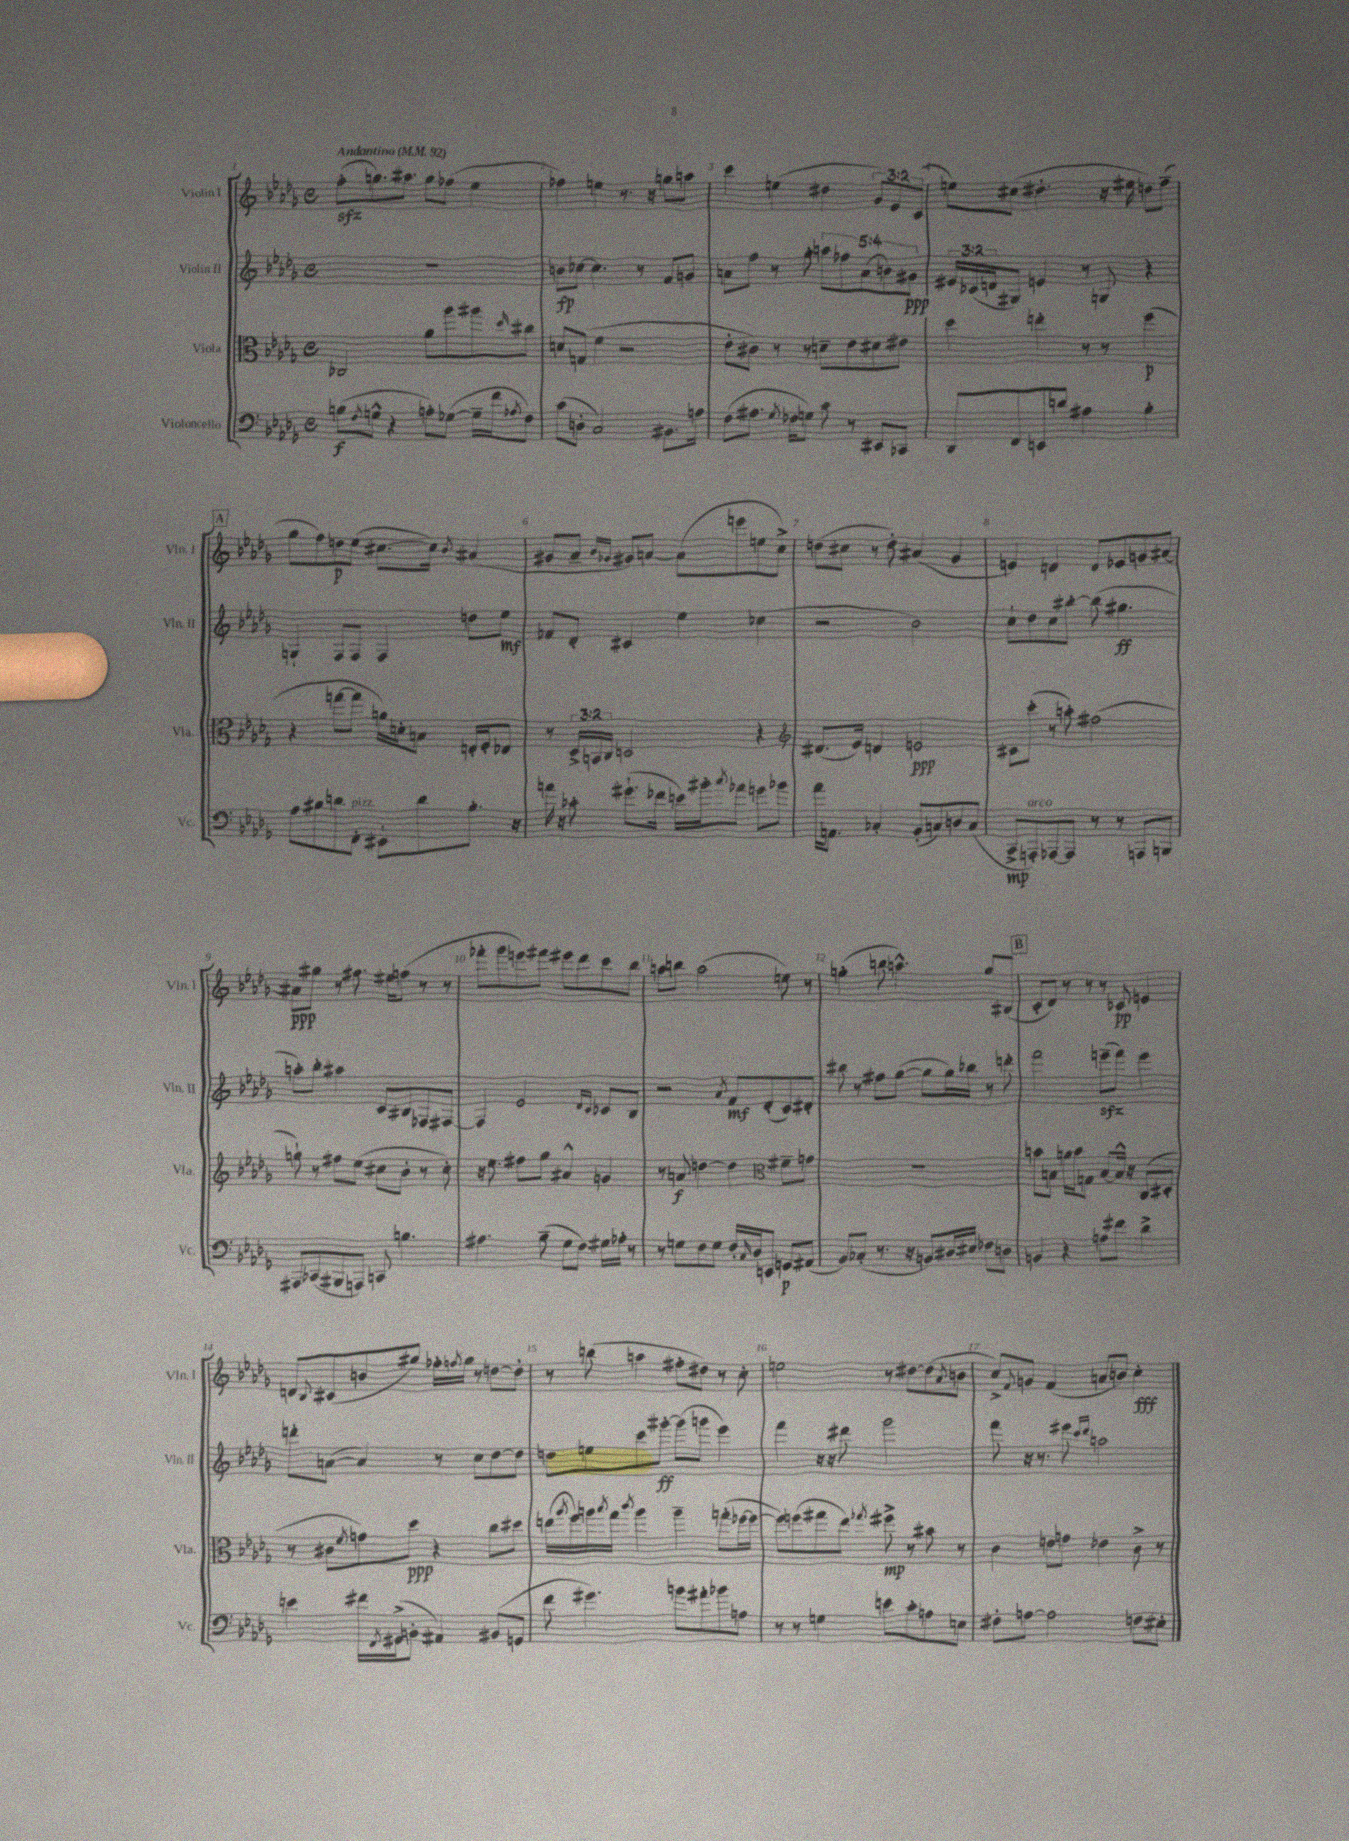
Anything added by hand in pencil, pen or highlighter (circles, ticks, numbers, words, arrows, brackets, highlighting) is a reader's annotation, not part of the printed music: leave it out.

**kern	**dynam	**kern	**dynam	**kern	**dynam	**kern	**dynam
*part4	*part4	*part3	*part3	*part2	*part2	*part1	*part1
*staff4	*staff4	*staff3	*staff3	*staff2	*staff2	*staff1	*staff1
*I"Violoncello	*	*I"Viola	*	*I"Violin II	*	*I"Violin I	*
*I'Vc.	*	*I'Vla.	*	*I'Vln. II	*	*I'Vln. I	*
*clefF4	*	*clefC3	*	*clefG2	*	*clefG2	*
*k[b-e-a-d-g-]	*	*k[b-e-a-d-g-]	*	*k[b-e-a-d-g-]	*	*k[b-e-a-d-g-]	*
*M4/4	*	*M4/4	*	*M4/4	*	*M4/4	*
*met(c)	*	*met(c)	*	*met(c)	*	*met(c)	*
*MM92	*	*MM92	*	*MM92	*	*MM92	*
=1	=1	=1	=1	=1	=1	=1	=1
!	!	!	!	!	!	!LO:TX:a:B:t=Andantino	!
(8Bn\L	f	2C-X/	.	1r	.	(8ffzz'\L	.
8qF/	.	.	.	.	.	.	.
8Gn^^\J	.	.	.	.	.	8.ggn\)	.
4r	.	.	.	.	.	.	.
.	.	.	.	.	.	8.aa#X\J	.
8An'\L)	.	8a-\L	.	.	.	8gg\L	.
([8G-X\J	.	8aa-\	.	.	.	(8ff-X\J	.
16G-~\LL]	.	8aa#X\	.	.	.	4ee-\	.
16f\J	.	.	.	.	.	.	.
8qA-X/	.	16qqdd-/	.	.	.	.	.
8F\J)	.	8cc#X\J	.	.	.	.	.
=2	=2	=2	=2	=2	=2	=2	=2
(8c\L	.	8dn/L	.	8bn\L	fp	4ff-X\)	.
8Dn'\J	.	(8Gn/J	.	[8cc-X\J	.	.	.
2C/)	.	4f\	.	4.cc-\]	.	4een\	.
.	.	2r	.	.	.	8.r	.
.	.	.	.	8r	.	.	.
.	.	.	.	.	.	16r	.
8.BB#X\L	.	.	.	8f/L	.	8ggn\L	.
.	.	.	.	8gn/J	.	8aan\J	.
16An\Jk	.	.	.	.	.	.	.
=3	=3	=3	=3	=3	=3	=3	=3
(8F\L	.	8e-'\L	.	8an\L	.	4ccc\	.
8.A#X\J	.	8c#X\J)	.	8ff\J	.	.	.
.	.	8r	.	8r	.	(4een\	.
8qG-/	.	.	.	.	.	.	.
16F-X\KL	.	.	.	.	.	.	.
8Gn\J)	.	8r	.	8gg-'\	.	.	.
8c\	.	8dn~\L	.	10aan\L	.	4dd#X\	.
.	.	.	.	10ff-X\	.	.	.
8r	.	8e-\	.	.	.	.	.
.	.	.	.	(10a\	.	.	.
8EE#X/L	.	8d#X\	.	.	.	12g-/L)	.
.	.	.	.	10bn\)	.	.	.
.	.	.	.	.	.	12e-/	.
8CC-X/J	.	8e#X\J	.	.	.	.	.
.	.	.	.	10g#X\J	ppp	.	.
.	.	.	.	.	.	(12c/J	.
=4	=4	=4	=4	=4	=4	=4	=4
8DD-/L	.	4dd-\	.	24e#X/LL	.	8een\L)	.
.	.	.	.	(24c-X/	.	.	.
.	.	.	.	24dn/J	.	.	.
8FF/	.	.	.	8G#X/J)	.	(8cc#X\J	.
8EEn/	.	4een'\	.	4en/	.	4.dd#X'\	.
8dn/J	.	.	.	.	.	.	.
4A#X\	.	8r	.	8r	.	.	.
.	.	8r	.	8Gn/	.	16r	.
.	.	.	.	.	.	16ee#X\	.
4B-'\	.	(4ff\	p	4r	.	8ddn\L)	.
.	.	.	.	.	.	(8ff~\J	.
!!LO:LB:g=z
!!LO:REH:place=s1:t=A
=5	=5	=5	=5	=5	=5	=5	=5
8A-\L	.	4r	.	4Gn`/	.	8gg-\L	.
8B#X\	.	.	.	.	.	8ff\)	.
8dn\	.	[8ggn\L	.	8F/L	.	8ddn\	p
!LO:TX:a:i:t=pizz.	!	!	!	!	!	!	!
8FF'\J	.	8gg\J]	.	8F/J	.	(8ee-\J	.
8EE#X`\L	.	16an\LL)	.	4F/	.	[8.cc#X\L	.
.	.	16dn'\J	.	.	.	.	.
8d\	.	8Bn\J	.	.	.	.	.
.	.	.	.	.	.	16cc#\Jk])	.
.	.	.	.	.	.	8qb-/	.
8.B#'\J	.	16En'/LL	.	8ddn\L	.	(4a#X/	.
.	.	16F'/J	.	.	.	.	.
.	.	8E-X/J	.	8ee-\J	mf	.	.
16r	.	.	.	.	.	.	.
=6	=6	=6	=6	=6	=6	=6	=6
16an\	.	8r	.	8f-X/L	.	8g#X/L	.
16r	.	.	.	.	.	.	.
8c-X'\	.	24D-^/LL	.	8d-'/J	.	8a-~/J	.
.	.	24BBn/	.	.	.	.	.
.	.	24C/JJ	.	.	.	.	.
.	.	.	.	.	.	16qqb-/LL	.
.	.	.	.	.	.	16qqg-X/JJ	.
(8.g#X`\L	.	2Dn/	.	4c#X/	.	8g#X/L)	.
.	.	.	.	.	.	[8an/J	.
16f-X\Jk	.	.	.	.	.	.	.
16en\LL)	.	.	.	4ee-\	.	(8a\L]	.
16b#X'\J	.	.	.	.	.	.	.
8qcc/	.	.	.	.	.	.	.
8a-X\J	.	.	.	.	.	8eeen\	.
8gn\L	.	4r	.	(4cc-X\	.	8een\	.
8b-X\J	.	.	.	.	.	8cc^\J)	.
=7	=7	=7	=7	=7	=7	=7	=7
*	*	*clefG2	*	*	*	*	*
16a-\KL	.	(8.d#X/L	.	2r	.	(8ddn\L	.
8.AAn\J	.	.	.	.	.	.	.
.	.	.	.	.	.	8cc#X\J	.
.	.	16e-/Jk)	.	.	.	.	.
4C-X'/	.	4dn/	.	.	.	8r	.
.	.	.	.	.	.	8dd'\)	.
(8BB-'/L	.	2en/	ppp	2b-\)	.	(4a#X/	.
8Cn/)	.	.	.	.	.	.	.
8Dn/	.	.	.	.	.	4g-/	.
(8C/J	.	.	.	.	.	.	.
=8	=8	=8	=8	=8	=8	=8	=8
8CC^/L	mp	8c#X\L	.	8cc`\L	.	4en/)	.
!LO:TX:a:i:t=arco	!	!	!	!	!	!	!
8AAAn'/)	.	(8ccc'\J	.	8dd-\	.	.	.
[8AAA-X/	.	8r	.	8cc\	.	4dn/	.
8AAA-/J]	.	8aan'\)	.	[8bb#X'\J	.	.	.
8r	.	(2ff#X\	.	(8bb#\]	.	8d/L	.
8r	.	.	.	4.gg#X\	ff	8e-X/	.
8AAAn/L	.	.	.	.	.	8gn/	.
8BBBn/J	.	.	.	.	.	[8a#X/J	.
!!LO:LB:g=z
=9	=9	=9	=9	=9	=9	=9	=9
8AAA#X/L	.	8ggn`\)	.	8aan'\L)	.	8a#X\L]	ppp
(8CC-X/	.	8r	.	8bb-'\J	.	8gg#X\J	.
8BBB#X/	.	8ff#X\L	.	4aa#X\	.	8r	.
8AAAn/J)	.	(8ee-\J	.	.	.	8.ff#X\	.
8CCn/	.	8cc#X\L	.	8c/L	.	.	.
.	.	.	.	.	.	16ee#X\KL	.
4.Bn\	.	8b-'\J	.	8B#X/	.	(8ffn\J	.
.	.	8r	.	8F-X/	.	8r	.
.	.	8cc#'\)	.	[8F#X/J	.	8r	.
=10	=10	=10	=10	=10	=10	=10	=10
4.A#X\	.	16r	.	4F#/]	.	8fff-X'\L	.
.	.	8.ee-\	.	.	.	.	.
.	.	.	.	.	.	8ggg-\	.
.	.	8ff#X\L	.	2e-/	.	8eeen\)	.
(8B-~\	.	8gg-\J	.	.	.	8fff#X\J	.
8G-\L	.	4a#X^^/	.	.	.	8eee#X\L	.
8F\J)	.	.	.	.	.	8ddd-\	.
.	.	.	.	16qqd-/LL	.	.	.
.	.	.	.	16qqc/JJ	.	.	.
16G#X\LL	.	4gn/	.	8c-X/L	.	8ccc\	.
16A-X'\JJ	.	.	.	.	.	.	.
8r	.	.	.	8B-/J	.	8bb-\J	.
=11	=11	=11	=11	=11	=11	=11	=11
8r	.	8r	.	2r	.	8aan\L	.
8Gn\L	.	8an/	f	.	.	8bbn\J	.
8F\	.	[4ddn\	.	.	.	(2aa\	.
8G\J	.	.	.	.	.	.	.
.	.	.	.	8qa-/	.	.	.
16F'/LL	.	4dd\]	.	8f/L	mf	.	.
16qqC/	.	.	.	.	.	.	.
16D-/J	.	.	.	.	.	.	.
8EEn/J	.	.	.	(8d-'/	.	.	.
*	*	*clefC3	*	*	*	*	*
8GGn/L	p	8f#X~\L	.	8c/)	.	8een\)	.
(8AA#X/J	.	8gn\J	.	8d#X'/J	.	8r	.
=12	=12	=12	=12	=12	=12	=12	=12
8BB-/L)	.	1r	.	8bb#X\	.	(4ggn'\	.
(8C-X'/J	.	.	.	8r	.	.	.
8.r	.	.	.	8ff#X\L	.	8bbn\	.
.	.	.	.	([8gg-\J	.	4.aan^^\)	.
16r	.	.	.	.	.	.	.
8BBn/L)	.	.	.	8gg-\L]	.	.	.
16D#X/L	.	.	.	16gg-\L)	.	.	.
16E#X/JJ	.	.	.	16bb-X\JJ	.	.	.
8F-X\L	.	.	.	8r	.	8gg/L	.
8Dn\J	.	.	.	8dddn'\	.	(8B#X/J	.
!!LO:REH:place=s1:t=B
=13	=13	=13	=13	=13	=13	=13	=13
4BBn/	.	8bn\L	.	2fff\	.	8c'/L	.
.	.	8Bn\J	.	.	.	8d-/J)	.
4r	.	16an\LL	.	.	.	8r	.
.	.	16b\J	.	.	.	.	.
.	.	8Gn\J	.	.	.	8r	.
8An\L	.	[8B/L	.	(8eeenzz~\L	.	8r	.
8f#X\J	.	16B^^/Jk]	.	8fff\J)	.	8c-X/	pp
.	.	16r	.	.	.	.	.
4d-^\	.	(8C/L	.	4eee\	.	4en/	.
.	.	8D#X'/J	.	.	.	.	.
!!LO:LB:g=z
=14	=14	=14	=14	=14	=14	=14	=14
4en\	.	8r	.	8dddn'\L	.	8dn/L	.
.	.	.	.	.	.	8qqB-/	.
.	.	8c#X\L	.	([8an\J	.	(8c#X/	.
.	.	8qf/	.	.	.	.	.
16f#X\LL	.	8gn\)	.	4a/])	.	8bn/	.
8qFF/	.	.	.	.	.	.	.
(16GG#X^\J	.	.	.	.	.	.	.
8BBn'\J	.	8dd-\J	ppp	.	.	8gg#X/J)	.
4AA#X/)	.	4r	.	8r	.	16ff-X'\LL	.
.	.	.	.	.	.	8qffn/	.
.	.	.	.	.	.	16gg#\JJ	.
.	.	.	.	8cc\L	.	8r	.
(8BB#X/L	.	8cc\L	.	[8dd-\	.	[8ddn\L	.
8GGn/J	.	8dd#X\J	.	8dd-\J]	.	8dd'\J]	.
=15	=15	=15	=15	=15	=15	=15	=15
8f\	.	(16een\LL	.	8ddn\L	.	8r	.
.	.	8qaa-/	.	.	.	.	.
.	.	16ff\)	.	.	.	.	.
4.g#X\)	.	16aan\	.	8een\	.	(8bbn\	.
.	.	8qbb-/	.	.	.	.	.
.	.	16gg-\JJ	.	.	.	.	.
.	.	8qccc/	.	.	.	.	.
.	.	4aa\	.	8ccc\	.	4aan\	.
.	.	.	.	[8ggg#X'\J	ff	.	.
8bn\L	.	4aa~\	.	(8ggg#\L]	.	8ff#X'\L	.
8a#X'\	.	.	.	8gggn\J	.	8dd#X\J)	.
8b-X\	.	(8ggn'\L	.	4eee-\)	.	8r	.
8An\J	.	[16ff-X\L	.	.	.	8cc'\	.
.	.	16ff-\JJ_	.	.	.	.	.
=16	=16	=16	=16	=16	=16	=16	=16
8r	.	8ff-\L])	.	4fff\	.	2een\	.
8r	.	(8ffn\	.	.	.	.	.
4Gn\	.	8gg#X\	.	16r	.	.	.
.	.	.	.	16r	.	.	.
.	.	8ee-\J)	.	8ddd#X\	.	.	.
.	.	8qgg-X/	.	.	.	.	.
8en\L	.	8ff#X^\	mp	2ggg-\	.	8r	.
8c'\	.	8r	.	.	.	[8dd#X\L	.
8An\	.	8b#X\	.	.	.	(8dd#\]	.
.	.	.	.	.	.	8qa-/	.
8En\J	.	8r	.	.	.	8bn\J	.
=17	=17	=17	=17	=17	=17	=17	=17
8F#X'\L	.	4c\	.	8fff\	.	8cc^/L)	.
.	.	.	.	.	.	8qqf/	.
[8An\J	.	.	.	16r	.	8gn/J	.
.	.	.	.	8.r	.	.	.
2A\]	.	8en\L	.	.	.	(4f/	.
.	.	8gn\J	.	8eee#X\	.	.	.
.	.	.	.	16qqccc/LL	.	.	.
.	.	.	.	16qqddd-/JJ	.	.	.
.	.	4e-X\	.	2aan\	.	8an/L	.
.	.	.	.	.	.	8bn/J)	.
8Fn\L	.	8c^\	.	.	.	4cc'\	fff
8E#X'\J	.	8r	.	.	.	.	.
==	==	==	==	==	==	==	==
*-	*-	*-	*-	*-	*-	*-	*-
